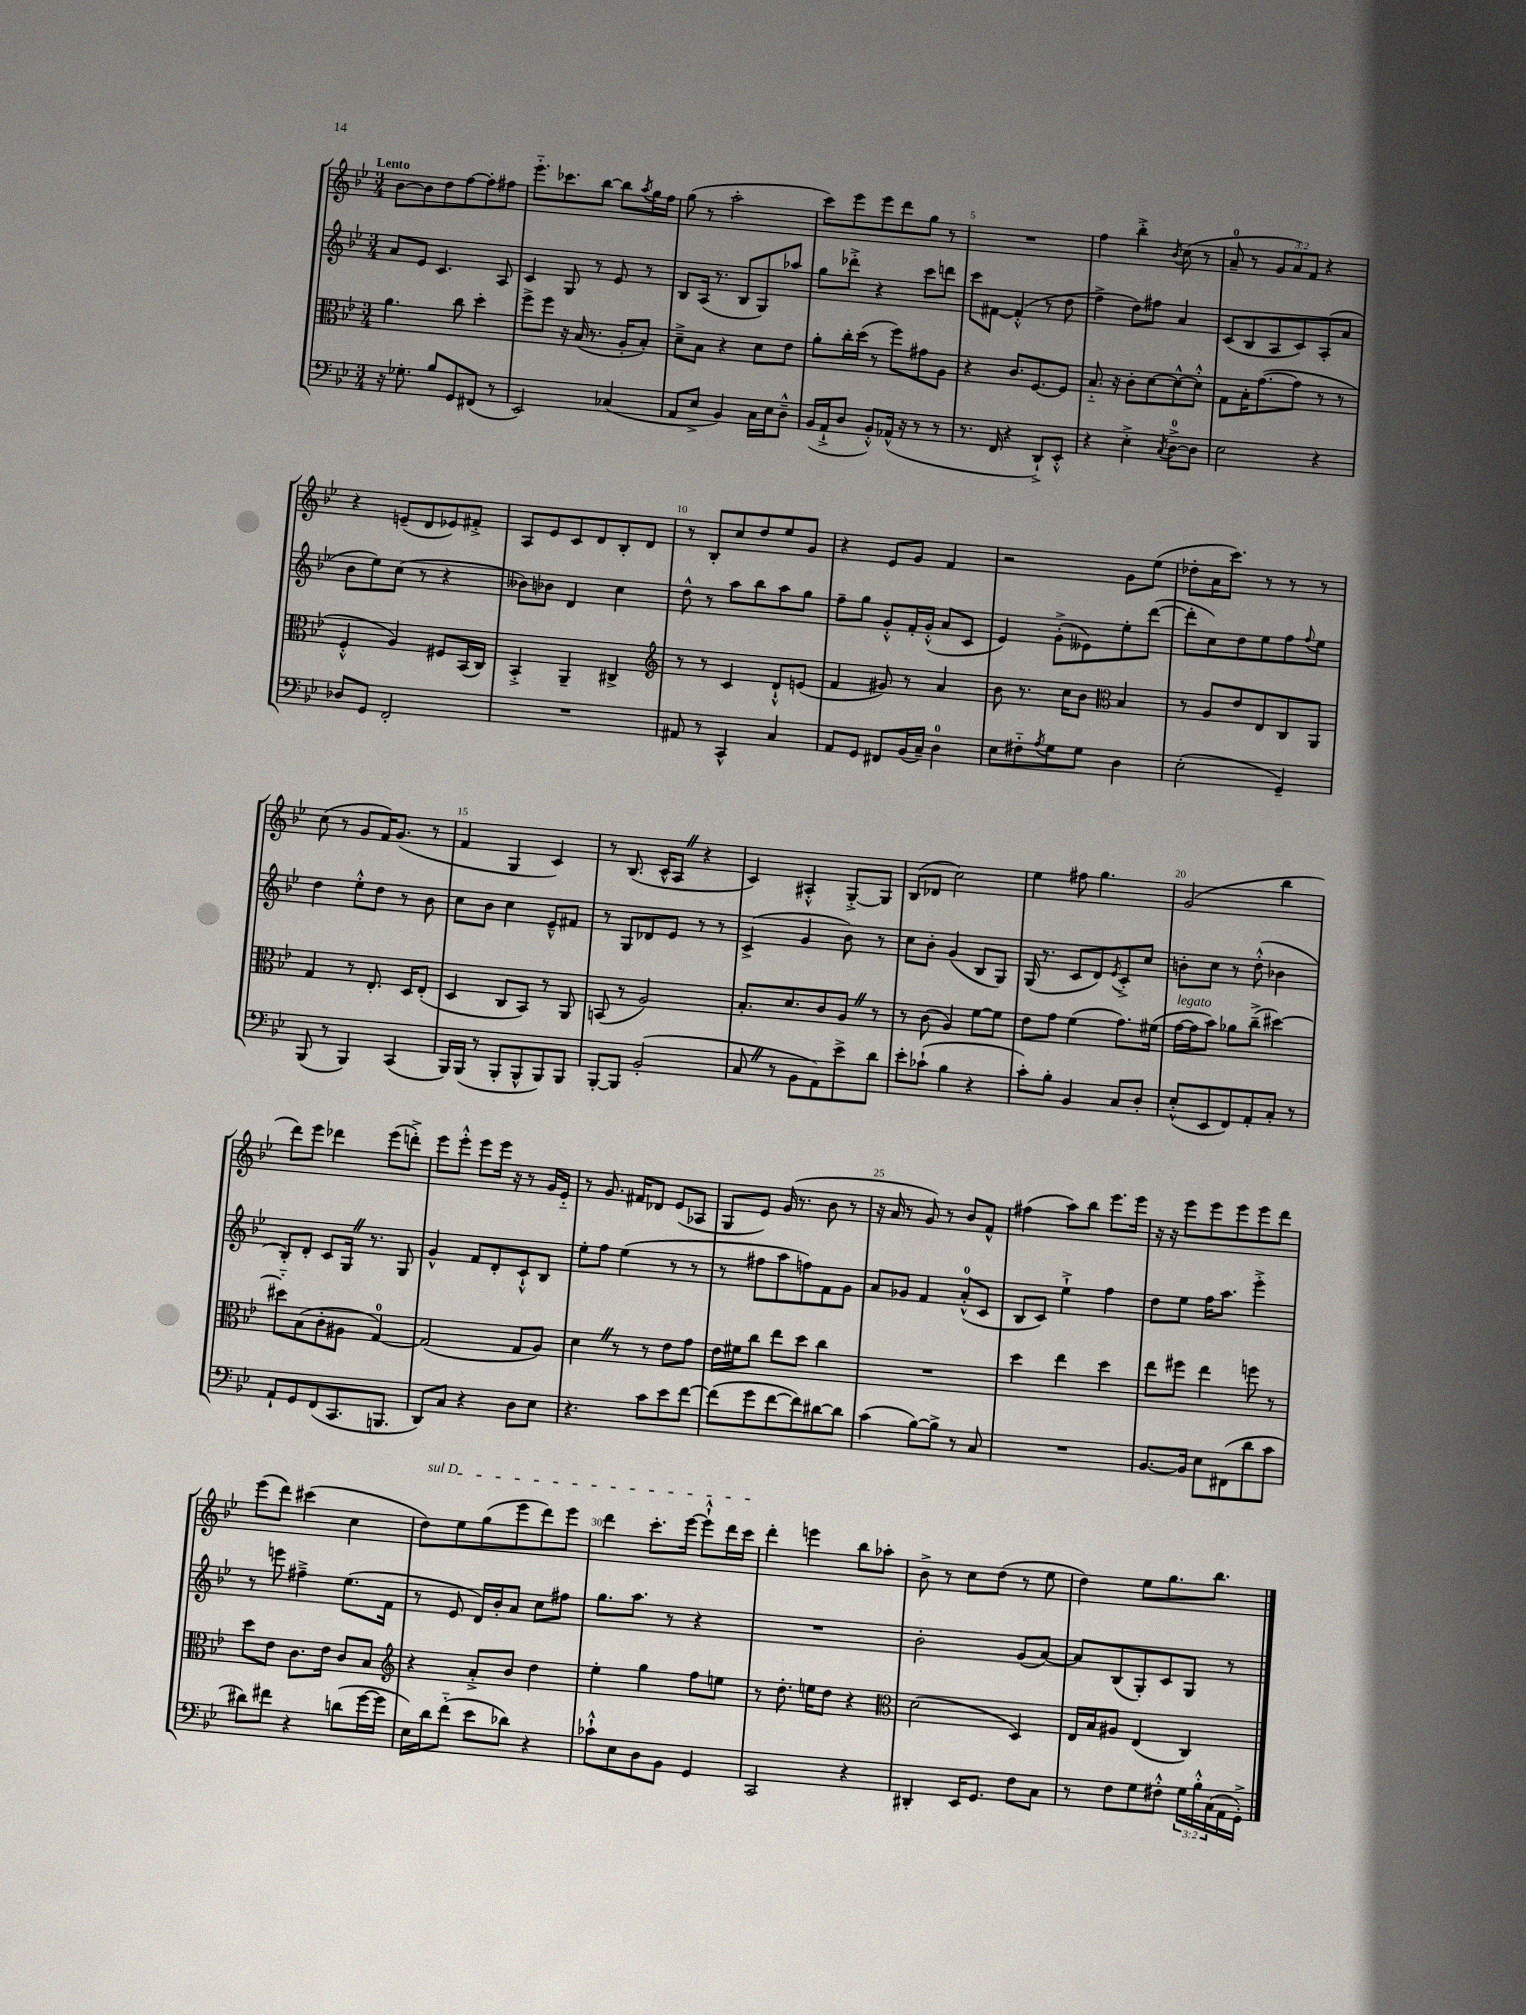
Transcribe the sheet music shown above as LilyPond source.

<<
\new StaffGroup <<
\new Staff = "s0" {
    \clef treble \key bes \major \numericTimeSignature \time 3/4 \override Staff.TupletNumber.text = #tuplet-number::calc-fraction-text \tempo "Lento"
    bes'8~ bes'8 d''8 f''8~ f''8-. fis''8 |
    ees'''8.-_ ces'''8. bes''8~ bes''8 \acciaccatura { a''8 } g''16 f''16 |
    g''8( r8 a''2-. |
    c'''8) ees'''8 ees'''8 d'''8 g''8 r8 |
    R2. |
    f''4 bes''4-.-> \acciaccatura { bes'8 } c''8( r8 |
    a'8-0-- r8 \tuplet 3/2 { g'8 a'8) f'8 } r4 |
    r4 e'8--( d'8 ees'8) fis'8-.-> |
    a8 ees'8 c'8 d'8 bes8-. d'8 |
    r8 bes8-. c''8 d''8 ees''8 g'8 |
    r4 ees'8 g'8 f'4 |
    r2 g'8 ees''8( |
    des''8-. a'16 c'''8.) r8 r8 r8 |
    c''8( r8 g'8 f'16) g'8.( r8 |
    f'4 g4 c'4) |
    r8 bes8.( c'16-^ a8 \once \override BreathingSign.text = \markup { \musicglyph "scripts.caesura.straight" } \breathe r4 |
    c'4) ais4-.-^ g8~-.-> g8 |
    bes8( des'8 c''2) |
    ees''4 fis''8 g''4. |
    g'2( bes''4 |
    d'''8) ees'''8 des'''4 ees'''8( d'''8-.->) |
    ees'''8 ees'''8-.-^ ees'''8 ees'''16 r16 r8 g'16 ees'16-_ |
    r8 g'8. fis'16 des'8 ees'8( aes8 |
    g8 ees'8) g'16( r8. bes'8 r8 |
    r16 a'16 r8 g'8) r8 bes'8 f'8-^ |
    fis''4( a''8) bes''8 ees'''8. ees'''16 |
    r16 r16 ees'''8 ees'''8 ees'''8 ees'''8 d'''8 |
    ees'''8( d'''8) cis'''4( c''4 |
    \once \override TextSpanner.bound-details.left.text = \markup { \italic "sul D" } d''8\startTextSpan) ees''8 g''8( ees'''8 d'''8) ees'''8 |
    d'''4 c'''8.-. ees'''16~ ees'''8-!-^ d'''16 c'''16\stopTextSpan |
    d'''4-. e'''4 bes''8 aes''8-. |
    bes'8-> r8 c''8 d''8( r8 ees''8 |
    d''4) ees''8 g''8. bes''8. \bar "|." |
}
\new Staff = "s1" {
    \clef treble \key bes \major \numericTimeSignature \time 3/4
    a'8 ees'8 c'4. a8 |
    c'4 g8 r8 ees'8 r8 |
    bes8 a16( r8. bes8 g8) aes''8 |
    g''8 des'''8-.-> r4 c'''8 d'''8 |
    c'''8 fis'8~ fis'4-.-^( r8 d''8 |
    f''4-> d''8) fis''8 a'4 |
    c'8( bes8 a8 c'8) a8-.( a'8 |
    bes'8 ees''8) c''8( r8 r4 |
    beses'8) bes'8 d'4 c''4 |
    d''8-^ r8 a''8 bes''8 a''8 g''8 |
    f''8-- g''8 g'8-.-^ f'16-. g'16-.-^( a'8 c'8 |
    ees'4) g'8-.->( eeses'8) ees''8-. d'''8~( |
    d'''8-. c''8) d''8 ees''8 f''8 \appoggiatura { f''8 } ees''8 |
    d''4 ees''8-.-^ d''8 r8 bes'8 |
    c''8 bes'8 c''4 ees'8---^ fis'8 |
    r8 g8 des'8 ees'8 r8 r8 |
    c'4->( g'4 bes'8) r8 |
    c''8 bes'8-. g'4( bes8 g8) |
    g16( r8. c'8 d'8) \acciaccatura { ees'8 } c'8-.-> c''8 |
    b'8-. c''8 r8 d''8-.-^( bes'4 |
    bes8-.) d'8-. c'8 g16 \once \override BreathingSign.text = \markup { \musicglyph "scripts.caesura.straight" } \breathe r8. g8 |
    g'4-^ f'8 d'8-. c'8-!-^ bes8 |
    ees''8-. f''8 ees''4( r8 r8 |
    r8 fis''8 a''8 f''8) f'8 g'8 |
    a'8 ges'8 f'4 a'8-0-.-^( c'8 |
    bes8 c'8) ees''4-!-> f''4 |
    d''8 ees''8 f''16 a''8. ees'''4-.-> |
    r8 e'''8 fis''4---> ees''8.( f'16 |
    r8 ees'8 d'16) bes'16-. a'8 c''8 fis''8 |
    g''8. a''8. r8 r4 |
    R2. |
    bes'2-. g'8( a'8~) |
    a'8 bes8( g8-.) c'8 g8 r8 \bar "|." |
}
\new Staff = "s2" {
    \clef alto \key bes \major \numericTimeSignature \time 3/4
    a'4. c''8 d''4-. |
    f''8-> f''8 r16 bes16( r8. a16-. bes8-.) |
    d'8---> bes8 r4 d'8 ees'8 |
    a'8-. c''16-. d''16( r8 f''8) gis'8 a8 |
    r4 c'8. f8.~ f8 |
    bes8.-_ r16 c'8-. d'8~ d'8~-^ d'8-.-^ |
    g8 bes16-. g'8.~( g'8 r8 r8 |
    f4-.-^ a4) fis8 bes,16( c16) |
    bes,4-.-> a,4-- cis4-> |
    \clef treble r8 r8 c'4 d'8-!-^ e'8( |
    f'4 gis'8) r8 a'4 |
    bes'8 r8. c''16 bes'8 \clef alto bes4 |
    r8 a8 ees'8 ees8 c8 a,8 |
    g4 r8 ees8.-. d16 ees8-.( |
    d4 c8 bes,8) r8 a,8 |
    b,8( r8 a2) |
    bes8.-. d'8. c'8 a8 \once \override BreathingSign.text = \markup { \musicglyph "scripts.caesura.straight" } \breathe r8 |
    r8 c'8( a4) f'8~ f'8 |
    ees'8 g'8 f'4( g'8.) fis'16( |
    g'16~^\markup { \italic "legato" } g'16 bes'8) aes'8 c''8--->( dis''4~) |
    dis''8-_ bes8( c'8-. ais8 g4-0~) |
    g2( g8 a8) |
    d'4 \once \override BreathingSign.text = \markup { \musicglyph "scripts.caesura.straight" } \breathe r8 r8 ees'8 g'8 |
    ees'16 fis'16 c''8 ees''8 d''8 c''4 |
    R2. |
    d''4 ees''4 d''4 |
    ees''8 fis''8 ees''4 f''8 r8 |
    d''8 ees'8 c'8. ees'16 c'8 bes8 |
    \clef treble r4 a'8-.-> bes'8 d''4 |
    ees''4-. g''4 f''8 e''8 |
    r8 d''8.-. e''16 d''8 r4 |
    \clef alto d'2( d4) |
    ees16 bes16 ais8 ees4( c4) \bar "|." |
}
\new Staff = "s3" {
    \clef bass \key bes \major \numericTimeSignature \time 3/4 \override Staff.TupletNumber.text = #tuplet-number::calc-fraction-text
    r16 ges8.-. bes8 g,8 fis,8( r8 |
    ees,2) ces4( |
    a,8 ees8-> bes,4) c16 ees16 d8---^ |
    bes,16( a,16-!-> d8 bes,8-.-^) aes,16-^( r16 r8 r8 |
    r8. f,16 r4 d,8-!->) ees,8-.-^ |
    r4 ees4-.-> \acciaccatura { c8 } d8-0~-> d8 |
    ees2 r4 |
    des8 g,8 f,2-. |
    R2. |
    ais,8 r8 c,4-^ c4 |
    a,8 g,8 fis,8 bes,16( c16--) d4-0 |
    ees8 fis8-_ \acciaccatura { a8 } g8 g8 d4 |
    ees2-.( g,4--) |
    bes,,8( r8 bes,,4) c,4( |
    bes,,16) bes,,16( r8 bes,,8-. bes,,8-^ bes,,8) bes,,8 |
    bes,,8~-. bes,,8 bes,2-.( |
    c8 \once \override BreathingSign.text = \markup { \musicglyph "scripts.caesura.straight" } \breathe r8 bes,8 a,8) ees'8-> d'8 |
    ees'8-. ces'8-!( bes4 r4 |
    c'8-.) bes8-. bes,4 c8 d8-. |
    ees8-.-^( ees,8 f,8) a,8-. c8-. r8 |
    a,8-! g,8 f,8( c,8. b,,8. |
    d,8) c8 r4 d8 ees8 |
    r4. c'8 ees'8 f'8~ |
    f'8( g'8 f'8~ f'8) dis'8~ dis'8 |
    c'4( bes8~) bes8-> r8 c8 |
    R2. |
    bes,8.~ bes,16 ees8 fis,8( d'8 c'8 |
    dis'8) fis'8 r4 d'8( g'16~ g'16 |
    ees16) d'16 f'8-_( ees'8 des'8) r4 |
    ces'8-!-^ ees8 d8 bes,8 g,4 |
    c,2 r4 |
    dis,4-. ees,16 g,8. f8 c8 |
    r8 f8 g8 fis8-.-^ \tuplet 3/2 { g16 bes16-.-^ c16( } a,16 g,16-.->) \bar "|." |
}
>>
>>
\layout { \context { \Score \override BarNumber.break-visibility = ##(#f #t #t) barNumberVisibility = #(every-nth-bar-number-visible 5) } }
